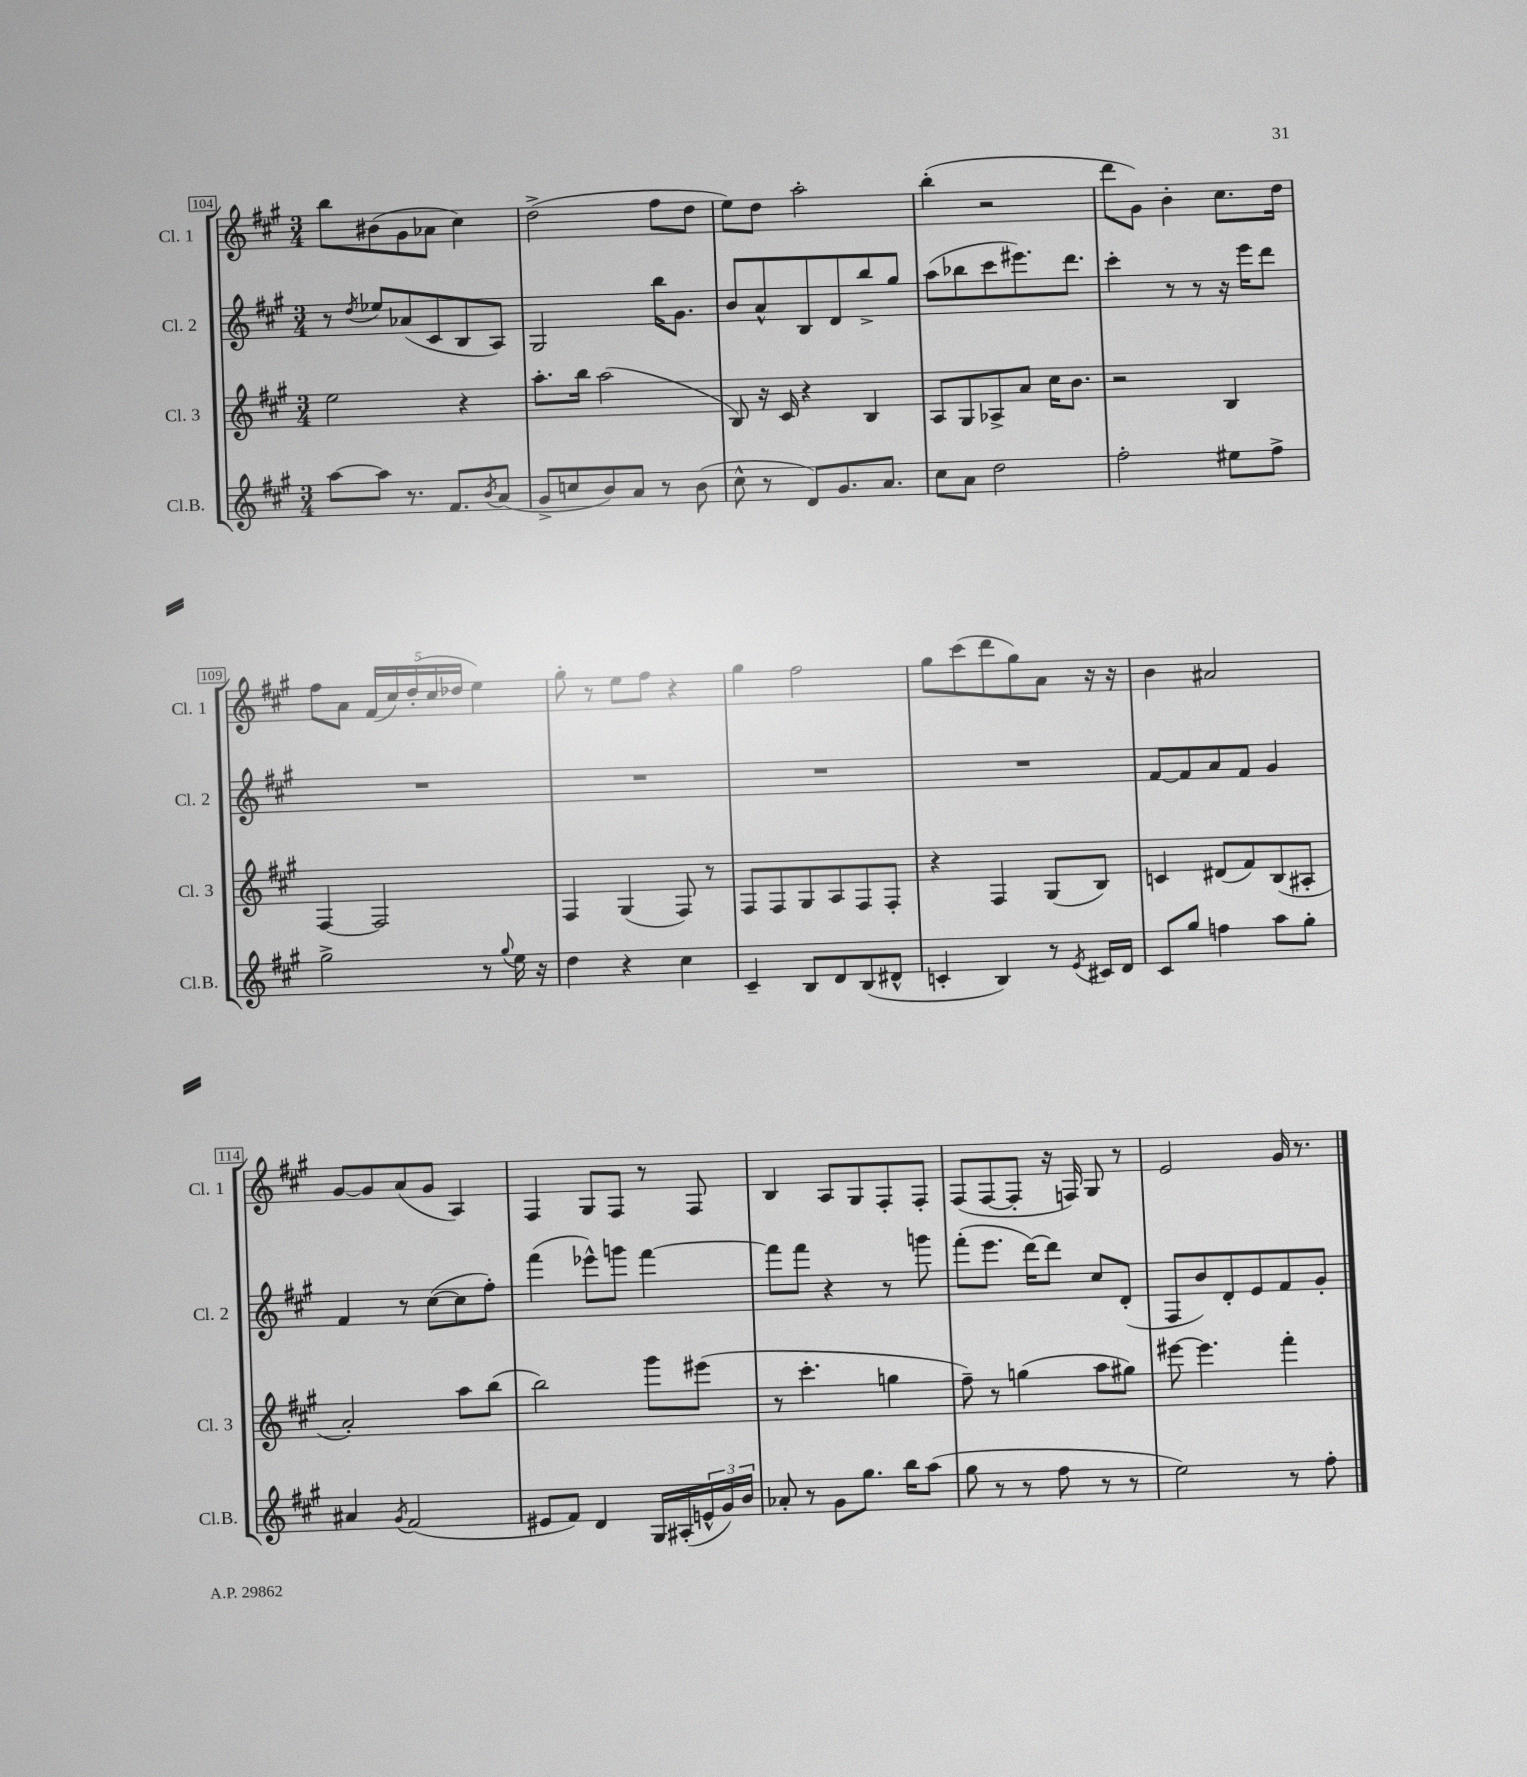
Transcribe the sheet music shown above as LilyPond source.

<<
\new StaffGroup <<
\new Staff = "s0" \with { instrumentName = "Cl. 1" shortInstrumentName = "Cl. 1" } {
    \clef treble \key a \major \numericTimeSignature \time 3/4
    b''8 bis'8( gis'8 aes'8 cis''4) |
    d''2->( fis''8 d''8 |
    e''8) d''8 a''2-. |
    b''4-.( r2 |
    d'''8 gis'8) b'4-. cis''8. d''16 |
    fis''8 a'8 \tuplet 5/4 { fis'16( cis''16) d''16-.( cis''16 des''16 } e''4) |
    gis''8-. r8 e''8 fis''8 r4 |
    gis''4 fis''2 |
    gis''8 cis'''8( d'''8 gis''8) a'8 r16 r16 |
    b'4 ais'2 |
    gis'8~ gis'8 a'8( gis'8 a4) |
    fis4 gis8 fis8 r8 fis8 |
    b4 a8 gis8 fis8-. fis8-. |
    fis8( fis8~ fis8-. r16 f16) gis8 r8 |
    e'2 gis'16 r8. \bar "|." |
}
\new Staff = "s1" \with { instrumentName = "Cl. 2" shortInstrumentName = "Cl. 2" } {
    \clef treble \key a \major \numericTimeSignature \time 3/4
    r8 \acciaccatura { d''8 } ees''8 aes'8( cis'8 b8 a8) |
    gis2 b''16 gis'8. |
    b'8 a'8-^ b8 d'8 b''8-> gis''8 |
    a''8( bes''8 cis'''8 eis'''8.) d'''8. |
    cis'''4-. r8 r8 r16 e'''16 d'''8 |
    R2. |
    R2. |
    R2. |
    R2. |
    fis'8~ fis'8 a'8 fis'8 gis'4 |
    fis'4 r8 cis''8~( cis''8 fis''8-.) |
    fis'''4( ees'''8-^) g'''8 fis'''4~ |
    fis'''8 fis'''8 r4 r8 g'''8 |
    fis'''8-.( e'''8. d'''16~) d'''8 cis''8 d'8-.( |
    fis8 b'8) d'8-. e'8 fis'8 gis'8-. \bar "|." |
}
\new Staff = "s2" \with { instrumentName = "Cl. 3" shortInstrumentName = "Cl. 3" } {
    \clef treble \key a \major \numericTimeSignature \time 3/4
    e''2 r4 |
    a''8.-. b''16 a''2( |
    b8) r16 cis'16 r4 b4 |
    a8 gis8 aes8-> a'8 cis''16 b'8. |
    r2 b4 |
    fis4~ fis2 |
    fis4 gis4( fis8) r8 |
    fis8 fis8 gis8 a8 fis8 fis8-. |
    r4 fis4 gis8( b8) |
    c'4 dis'8( fis'8) b8( ais8-. |
    a'2-.) a''8 b''8( |
    b''2) gis'''8 eis'''8( |
    r8 cis'''4.-. g''4 |
    fis''8--) r8 g''4( a''8 gis''8) |
    eis'''8~ eis'''4. fis'''4-. \bar "|." |
}
\new Staff = "s3" \with { instrumentName = "Cl.B." shortInstrumentName = "Cl.B." } {
    \clef treble \key a \major \numericTimeSignature \time 3/4
    a''8~ a''8 r8. fis'8. \acciaccatura { b'8 } a'8( |
    gis'8-> c''8 b'8) a'8 r8 b'8( |
    cis''8-^ r8 d'8) gis'8. a'8. |
    cis''8 a'8 d''2 |
    fis''2-. eis''8 fis''8-> |
    gis''2-> r8 \appoggiatura { gis''8 } e''16 r16 |
    d''4 r4 cis''4 |
    cis'4-- b8 d'8 b8( dis'8-^ |
    c'4-. b4) r8 \acciaccatura { e'8 } cis'16 d'16 |
    cis'8 gis''8 f''4 a''8 gis''8-. |
    ais'4 \acciaccatura { gis'8 } fis'2( |
    eis'8 fis'8) d'4 gis16 ais16-.( \tuplet 3/2 { e'16-^ gis'16) b'16 } |
    aes'8-. r8 gis'8 gis''8. b''16 a''8( |
    gis''8 r8 r8 fis''8 r8 r8 |
    e''2) r8 fis''8-. \bar "|." |
}
>>
>>
\layout { \context { \Score currentBarNumber = #104 \override BarNumber.stencil = #(make-stencil-boxer 0.1 0.3 ly:text-interface::print) } }
